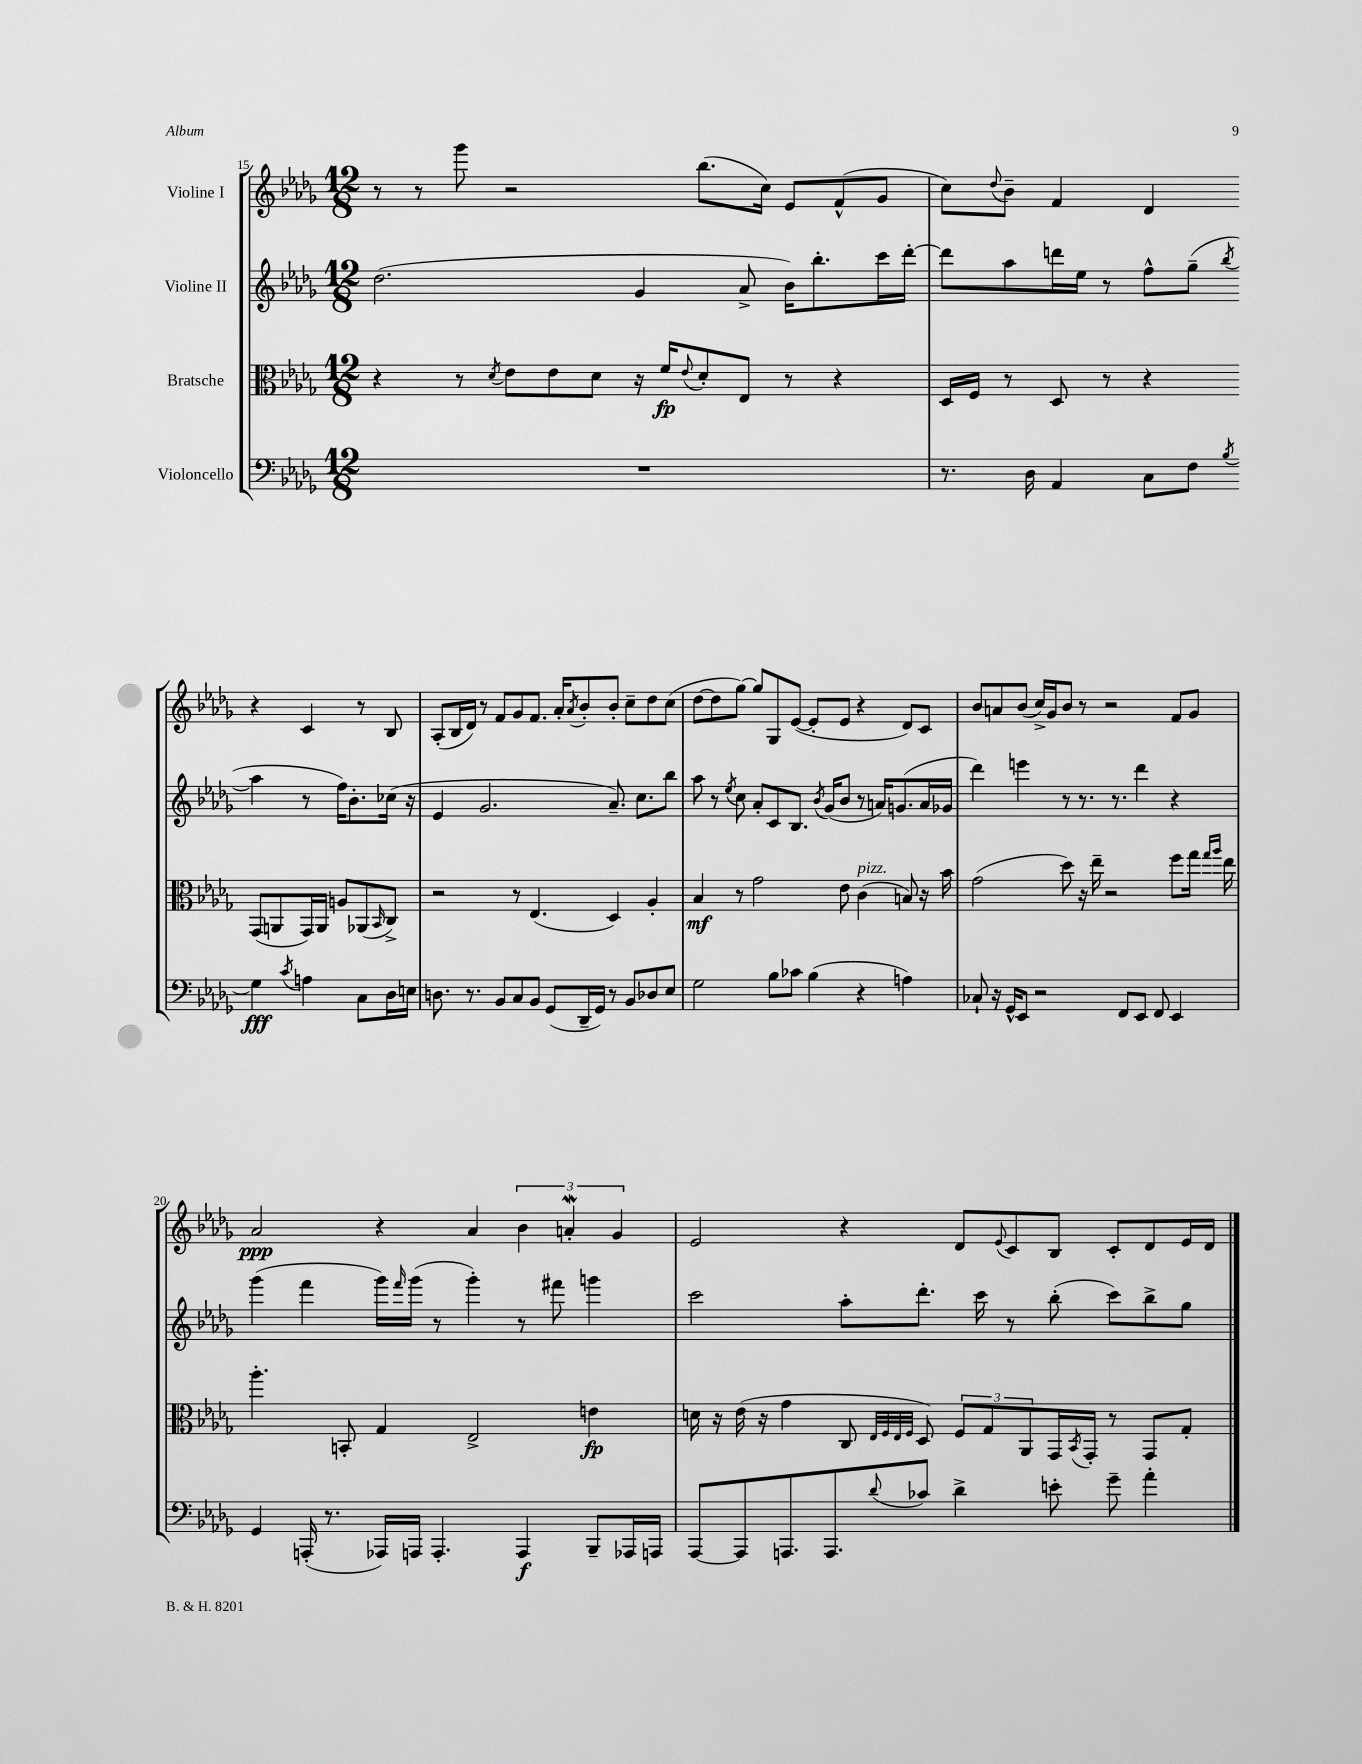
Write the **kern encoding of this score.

**kern	**dynam	**kern	**dynam	**kern	**kern	**dynam
*part4	*part4	*part3	*part3	*part2	*part1	*part1
*staff4	*staff4	*staff3	*staff3	*staff2	*staff1	*staff1
*I"Violoncello	*	*I"Bratsche	*	*I"Violine II	*I"Violine I	*
*clefF4	*	*clefC3	*	*clefG2	*clefG2	*
*k[b-e-a-d-g-]	*	*k[b-e-a-d-g-]	*	*k[b-e-a-d-g-]	*k[b-e-a-d-g-]	*
*M12/8	*	*M12/8	*	*M12/8	*M12/8	*
=15	=15	=15	=15	=15	=15	=15
1.r	.	4r	.	(2.dd-\	8r	.
.	.	.	.	.	8r	.
.	.	8r	.	.	8ggg-\	.
.	.	8qd-/	.	.	.	.
.	.	8e-\L	.	.	2r	.
.	.	8e-\	.	.	.	.
.	.	8d-\J	.	.	.	.
.	.	16r	.	4g-/	.	.
.	.	16f/KL	fp	.	.	.
.	.	8qqe-/	.	.	.	.
.	.	8d-'/	.	.	(8.bb-\L	.
.	.	8E-/J	.	8a-^/	.	.
.	.	.	.	.	16cc\Jk)	.
.	.	8r	.	16b-\KL)	8e-/L	.
.	.	.	.	8.bb-'\	.	.
.	.	4r	.	.	(8f^^/	.
.	.	.	.	16ccc\L	8g-/J	.
.	.	.	.	[16ddd-'\JJ	.	.
=16	=16	=16	=16	=16	=16	=16
8.r	.	16D-/LL	.	8ddd-\L]	8cc\L)	.
.	.	16F/JJ	.	.	.	.
.	.	.	.	.	8qqdd-/	.
.	.	8r	.	8aa-\	8b-~\J	.
16D-\	.	.	.	.	.	.
4AA-/	.	8D-/	.	16dddn\L	4f/	.
.	.	.	.	16ee-\JJ	.	.
.	.	8r	.	8r	.	.
8C\L	.	4r	.	8ff^^\L	4d-/	.
8F\J	.	.	.	(8gg-~\J	.	.
8qB-/	.	.	.	8qbb-/	.	.
4G-\	fff	(8GG-/L	.	4aa-\	4r	.
.	.	8AAn/	.	.	.	.
8qc/	.	.	.	.	.	.
4An\	.	16GG-/L)	.	8r	4c/	.
.	.	16AA/JJ	.	.	.	.
.	.	8An/L	.	16ff\KL)	.	.
.	.	.	.	8.b-'\	.	.
8C\L	.	(8AA-X/	.	.	8r	.
.	.	16qqBB-/	.	.	.	.
16D-\L	.	8C^/J)	.	(16cc-X\Jk	8B-/	.
16En\JJ	.	.	.	16r	.	.
!!LO:LB:g=z
=17	=17	=17	=17	=17	=17	=17
8.Dn\	.	2r	.	4e-/	(8A-'/L	.
.	.	.	.	.	16B-/L	.
8.r	.	.	.	.	16d-/JJ)	.
.	.	.	.	2.g-/	8r	.
8BB-/L	.	.	.	.	8f/L	.
8C/	.	8r	.	.	8g-/	.
8BB-/J	.	(4.E-/	.	.	8.f/J	.
(8GG-/L	.	.	.	.	.	.
.	.	.	.	.	16a-'/KL	.
.	.	.	.	.	8qa-/	.
16DD-~/L	.	.	.	.	8b-'/	.
16GG-/JJ)	.	.	.	.	.	.
8r	.	4D-/)	.	8.a-~/)	8b-'/J	.
8BB-/L	.	.	.	.	8cc~\L	.
.	.	.	.	8.cc\L	.	.
8D-X/	.	4A-'/	.	.	8dd-\	.
8E-/J	.	.	.	8bb-\J	(8cc\J	.
=18	=18	=18	=18	=18	=18	=18
2G-\	.	4B-/	mf	8aa-\	[8dd-\L	.
.	.	.	.	8r	8dd-\]	.
.	.	.	.	8qee-/	.	.
.	.	8r	.	8cc\	[8gg-\J)	.
.	.	2g-\	.	8a-'/L	8gg-/L]	.
8B-\L	.	.	.	8c/	8G-/	.
8c-X\J	.	.	.	8.B-/J	([8e-/J	.
(4B-\	.	.	.	.	8e-'/L]	.
.	.	.	.	8qb-/	.	.
.	.	.	.	(16g-/KL	.	.
.	.	8e-\	.	8b-/J	8e-/J	.
!	!	!LO:TX:a:i:t=pizz.	!	!	!	!
4r	.	(4c\	.	8r	4r	.
.	.	.	.	16an/KL)	.	.
.	.	.	.	(8.gn/	.	.
4An\)	.	8Bn/)	.	.	8d-/L)	.
.	.	16r	.	16a/L	8c/J	.
.	.	16b-\	.	16g-X/JJ	.	.
=19	=19	=19	=19	=19	=19	=19
8C-X`/	.	(2g-\	.	4ddd-\)	8b-/L	.
16r	.	.	.	.	8an/	.
16GG-^^/KL	.	.	.	.	.	.
8EE-/J	.	.	.	4eeen\	(8b-/J	.
2r	.	.	.	.	16cc^/LL)	.
.	.	.	.	.	16g-/J	.
.	.	8dd-\)	.	8r	8b-/J	.
.	.	16r	.	8.r	8r	.
.	.	16ee-~\	.	.	.	.
.	.	2r	.	.	2r	.
.	.	.	.	8.r	.	.
8FF/L	.	.	.	.	.	.
8EE-/J	.	.	.	4ddd-\	.	.
8FF/	.	.	.	.	.	.
4EE-/	.	8ff\L	.	4r	8f/L	.
.	.	16gg-\Jk	.	.	8g-/J	.
.	.	16qqgg-/LL	.	.	.	.
.	.	16qqaa-/JJ	.	.	.	.
.	.	16ee-\	.	.	.	.
!!LO:LB:g=z
=20	=20	=20	=20	=20	=20	=20
4GG-/	.	4.aa-'\	.	(4ggg-\	2a-/	ppp
(16AAAn'/	.	.	.	4fff\	.	.
8.r	.	.	.	.	.	.
.	.	8BBn'/	.	.	.	.
16AAA-X/LL)	.	4G-/	.	16ggg-\LL)	4r	.
.	.	.	.	16qqfff/	.	.
16AAAn/JJ	.	.	.	(16ggg-\JJ	.	.
4.AAA'/	.	.	.	8r	.	.
.	.	2E-^/	.	4ggg-'\)	4a-/	.
4AAA/	f	.	.	8r	6b-\	.
.	.	.	.	8fff#X\	.	.
.	.	.	.	.	6anW'/	.
8BBB-~/L	.	4en\	fp	4gggn\	.	.
.	.	.	.	.	6g-/	.
16AAA-X/L	.	.	.	.	.	.
16AAAn/JJ	.	.	.	.	.	.
=21	=21	=21	=21	=21	=21	=21
[8AAA-/L	.	16dn\	.	2ccc\	2e-/	.
.	.	16r	.	.	.	.
8AAA-/]	.	(16e-\	.	.	.	.
.	.	16r	.	.	.	.
8.AAAn/	.	4g-\	.	.	.	.
8.AAA/	.	.	.	.	.	.
.	.	8C/	.	8aa-'\L	4r	.
.	.	32qqE-/LLL	.	.	.	.
.	.	32qqF/	.	.	.	.
.	.	32qqE-/	.	.	.	.
8qqd-/	.	32qqF/JJJ	.	.	.	.
8c-X/J	.	8D-/)	.	8.ddd-'\J	.	.
4d-^\	.	12F/L	.	.	8d-/L	.
.	.	.	.	16ccc\	.	.
.	.	12G-/	.	.	.	.
.	.	.	.	.	8qqe-/	.
.	.	.	.	8r	8c/	.
.	.	12AA-/	.	.	.	.
8en'\	.	16GG-/L	.	(8bb-'\	8B-/J	.
.	.	8qBB-/	.	.	.	.
.	.	16GG-'/JJ	.	.	.	.
8g-~\	.	8r	.	8ccc\L)	8c'/L	.
4a-'\	.	8GG-/L	.	8bb-^\	8d-/	.
.	.	8G-'/J	.	8gg-\J	16e-/L	.
.	.	.	.	.	16d-/JJ	.
==	==	==	==	==	==	==
*-	*-	*-	*-	*-	*-	*-
